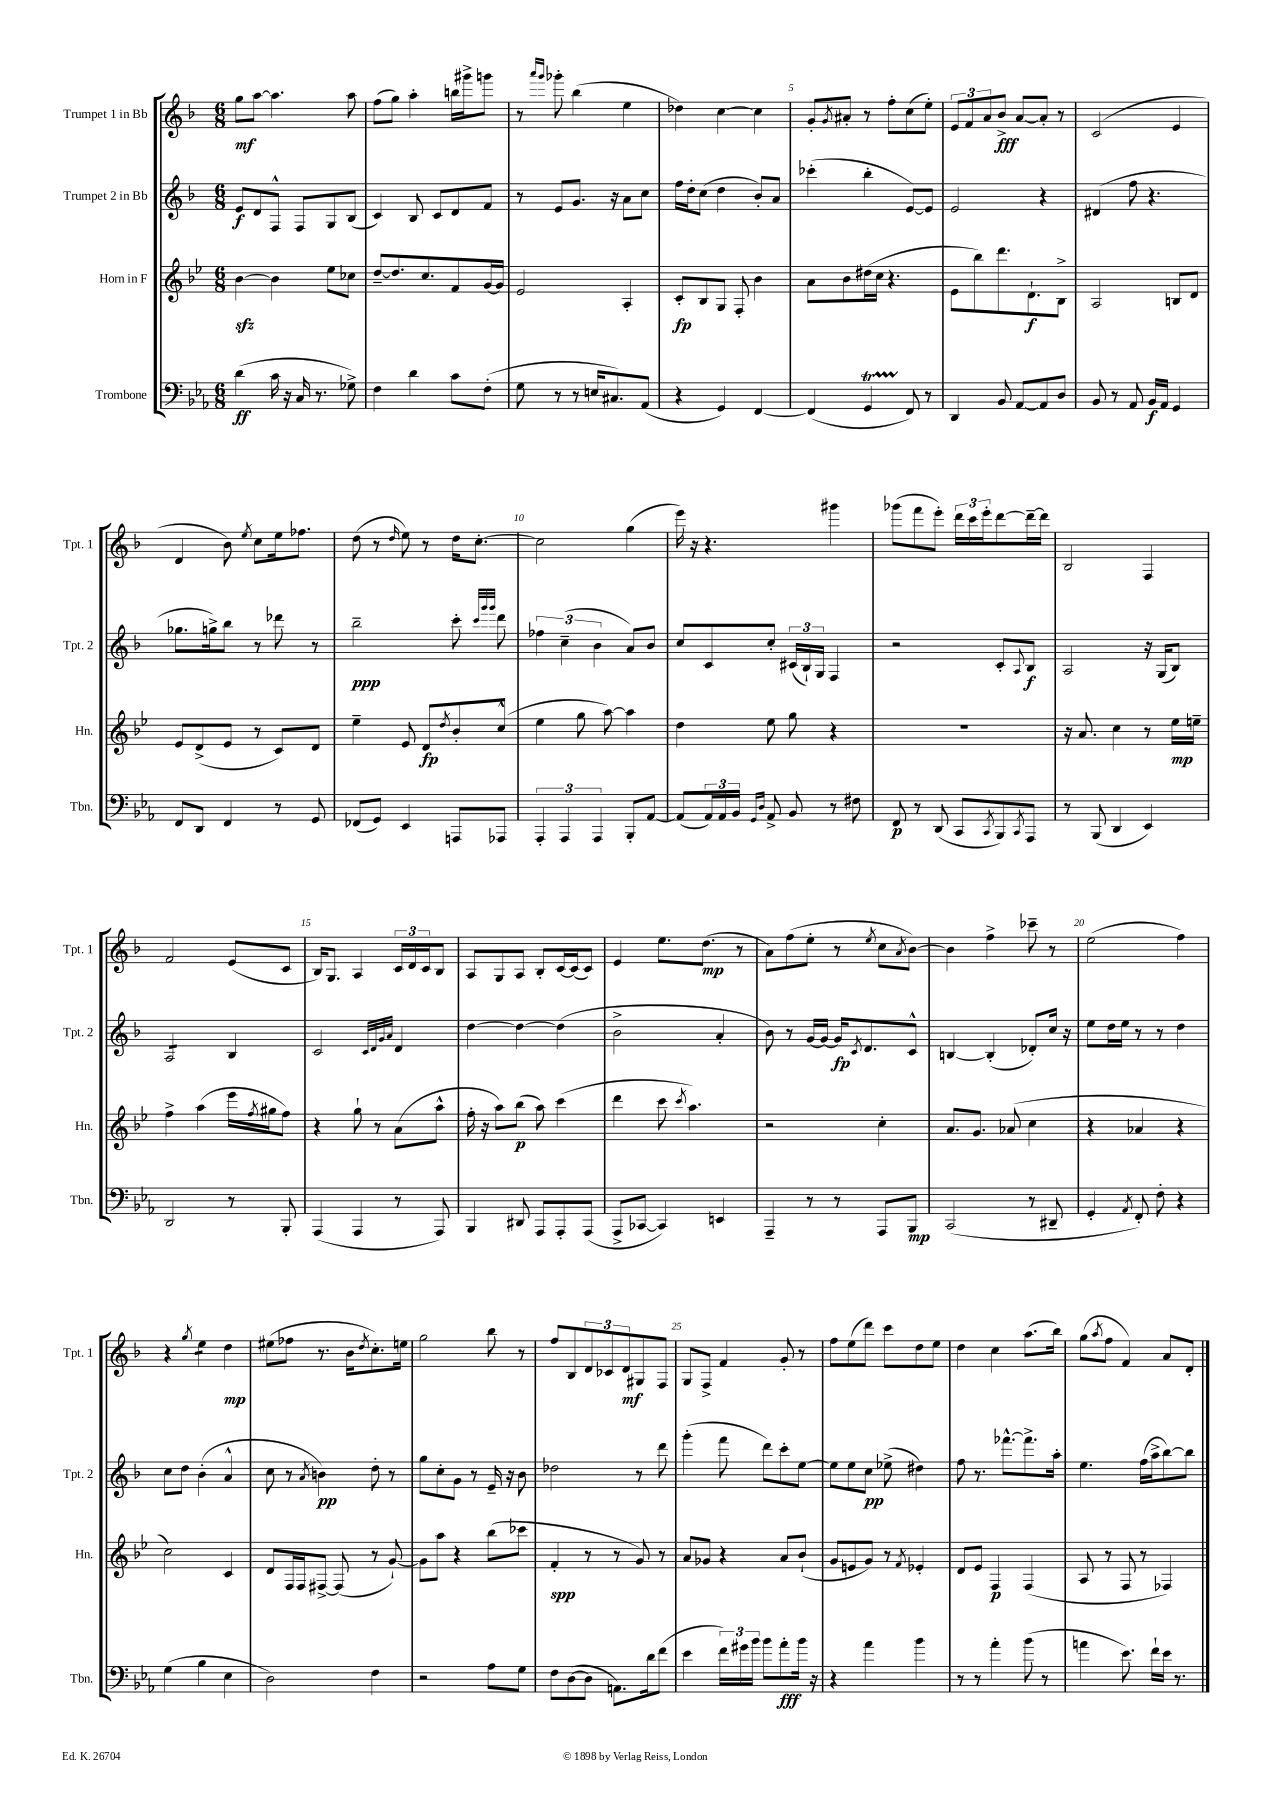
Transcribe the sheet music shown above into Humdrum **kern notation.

**kern	**dynam	**kern	**dynam	**kern	**dynam	**kern	**dynam
*part4	*part4	*part3	*part3	*part2	*part2	*part1	*part1
*staff4	*staff4	*staff3	*staff3	*staff2	*staff2	*staff1	*staff1
*I"Trombone	*	*I"Horn in F	*	*I"Trumpet 2 in Bb	*	*I"Trumpet 1 in Bb	*
*I'Tbn.	*	*I'Hn.	*	*I'Tpt. 2	*	*I'Tpt. 1	*
*clefF4	*	*clefG2	*	*clefG2	*	*clefG2	*
*k[b-e-a-]	*	*k[b-e-]	*	*k[b-]	*	*k[b-]	*
*M6/8	*	*M6/8	*	*M6/8	*	*M6/8	*
=1	=1	=1	=1	=1	=1	=1	=1
(4d\	ff	[4b-zz\	.	8e/L	f	8gg\L	mf
.	.	.	.	8d/	.	[8aa\J	.
16c\	.	4b-\]	.	8F^^/J	.	4.aa\]	.
16r	.	.	.	.	.	.	.
16C/	.	.	.	8F/L	.	.	.
8.r	.	.	.	.	.	.	.
.	.	8ee-\L	.	8G/	.	.	.
8G-X^\)	.	8cc-X\J	.	(8B-/J	.	8aa\	.
=2	=2	=2	=2	=2	=2	=2	=2
4F\	.	[8dd~/L	.	4c/)	.	(8ff\L	.
.	.	8.dd/]	.	.	.	8gg\J)	.
4d\	.	.	.	8B-/	.	4aa'\	.
.	.	8.cc/	.	.	.	.	.
.	.	.	.	8c/L	.	.	.
8c\L	.	8f/	.	8d/	.	16bbn\LL	.
.	.	.	.	.	.	16ggg#X^\J	.
(8F'\J	.	[16g/L	.	8f/J	.	8gggn\J	.
.	.	16g/JJ]	.	.	.	.	.
=3	=3	=3	=3	=3	=3	=3	=3
8G\	.	2e-/	.	8r	.	8r	.
.	.	.	.	.	.	16qqaaa/LL	.
.	.	.	.	.	.	16qqggg/JJ	.
8r	.	.	.	8e/L	.	8ggg-X'\	.
8r	.	.	.	8.g/J	.	(4bb-\	.
16En/KL	.	.	.	.	.	.	.
8.C#X/)	.	.	.	16r	.	.	.
.	.	4A'/	.	8a\L	.	4ee\	.
(8AA-/J	.	.	.	8cc\J	.	.	.
=4	=4	=4	=4	=4	=4	=4	=4
4r	.	8c'/L	fp	16ff\LL	.	4dd-X\)	.
.	.	.	.	16dd'\J	.	.	.
.	.	8B-/	.	(8cc\J	.	.	.
4GG/)	.	8G/J	.	4dd\	.	[4cc\	.
.	.	8F'/	.	.	.	.	.
[4FF/	.	4b-\	.	8b-'/L)	.	4cc\]	.
.	.	.	.	8a/J	.	.	.
=5	=5	=5	=5	=5	=5	=5	=5
(4FF/]	.	8a\L	.	(4ccc-X'\	.	8g'/L	.
.	.	.	.	.	.	8qg/	.
.	.	8b-\	.	.	.	8a#X'/J	.
4GGt/	.	(16dd#X\L	.	4bb-'\	.	8r	.
.	.	16cc\JJ	.	.	.	.	.
.	.	4.r	.	.	.	8ff'\L	.
8FF/)	.	.	.	[8e/L)	.	(8cc\	.
8r	.	.	.	8e/J]	.	8ee'\J)	.
=6	=6	=6	=6	=6	=6	=6	=6
4DD/	.	8e-\L	.	2e/	.	12e/L	.
.	.	.	.	.	.	12f/	.
.	.	8bb-\)	.	.	.	.	.
.	.	.	.	.	.	12a/	.
8BB-/	.	8.ddd\	.	.	.	8b-^/J	fff
[8AA-/L	.	.	.	.	.	[8a/L	.
.	.	8.d`\	f	.	.	.	.
8AA-/]	.	.	.	4r	.	8a'/J]	.
8D/J	.	8B-^\J	.	.	.	8r	.
=7	=7	=7	=7	=7	=7	=7	=7
8BB-/	.	2A/	.	(4d#X/	.	(2c/	.
8r	.	.	.	.	.	.	.
8AA-/	.	.	.	8ff\	.	.	.
16BB-/LL	f	.	.	4.r	.	.	.
16AA-/JJ	.	.	.	.	.	.	.
4GG/	.	8Bn/L	.	.	.	4e/	.
.	.	8d/J	.	.	.	.	.
!!LO:LB:g=z
=8	=8	=8	=8	=8	=8	=8	=8
8FF/L	.	8e-/L	.	8.gg-X\L	.	4d/	.
8DD/J	.	(8d^/	.	.	.	.	.
.	.	.	.	16ggn^\k)	.	.	.
4FF/	.	8e-/J	.	8bb-\J	.	8b-\)	.
.	.	.	.	.	.	8qee/	.
.	.	8r	.	8r	.	8cc\L	.
8r	.	8c/L)	.	8ddd-X\	.	16ee\k	.
.	.	.	.	.	.	8.ff-X\J	.
8GG/	.	8d/J	.	8r	.	.	.
=9	=9	=9	=9	=9	=9	=9	=9
(8FF-X/L	.	4ee-~\	.	2bb-~\	ppp	(8dd\	.
8GG/J)	.	.	.	.	.	8r	.
.	.	.	.	.	.	16qqdd/	.
4EE-/	.	8e-/	.	.	.	8ee\)	.
.	.	8d/L	fp	.	.	8r	.
.	.	8qdd/	.	.	.	.	.
8AAAn/L	.	8b-'/	.	8ccc'\	.	16dd\KL	.
.	.	.	.	.	.	[8.cc'\J	.
.	.	.	.	32qqccc/LLL	.	.	.
.	.	.	.	32qqggg/	.	.	.
.	.	.	.	32qqggg/JJJ	.	.	.
8AAA-X/J	.	(8cc^^/J	.	8ddd\	.	.	.
=10	=10	=10	=10	=10	=10	=10	=10
6AAA-'/	.	4ee-\	.	6ff-X\	.	2cc\]	.
6AAA-/	.	.	.	(6cc~\	.	.	.
.	.	8gg\	.	.	.	.	.
6AAA-/	.	.	.	6b-\	.	.	.
.	.	[8aa\)	.	.	.	.	.
8BBB-'/L	.	4aa\]	.	8a/L)	.	(4gg\	.
[8AA-/J	.	.	.	8b-/J	.	.	.
=11	=11	=11	=11	=11	=11	=11	=11
(8AA-/L]	.	4dd\	.	8cc/L	.	16eee\)	.
.	.	.	.	.	.	16r	.
24AA-/L)	.	.	.	8c/	.	4.r	.
24AA-/	.	.	.	.	.	.	.
24BB-/JJ	.	.	.	.	.	.	.
16qqGG/LL	.	.	.	.	.	.	.
16qqD/JJ	.	.	.	.	.	.	.
8AA-^/	.	8ee-\	.	8cc'/J	.	.	.
8BB-/	.	8gg\	.	(24c#X/LL	.	.	.
.	.	.	.	24B-`/)	.	.	.
.	.	.	.	24G/JJ	.	.	.
8r	.	4r	.	4F/	.	4ggg#X\	.
8F#X\	.	.	.	.	.	.	.
=12	=12	=12	=12	=12	=12	=12	=12
8FF/	p	2.r	.	2r	.	(8ggg-X\L	.
8r	.	.	.	.	.	8fff\	.
(8DD/	.	.	.	.	.	8eee'\J)	.
8CC/L	.	.	.	.	.	24ddd\LL	.
.	.	.	.	.	.	24ccc\	.
.	.	.	.	.	.	24eee'\J	.
8qCC/	.	.	.	.	.	.	.
8BBB-/)	.	.	.	8c'/L	.	[8ddd\	.
8qCC/	.	.	.	8qqA/	.	.	.
8AAA-/J	.	.	.	8B-/J	f	16ddd~\L_	.
.	.	.	.	.	.	16ddd\JJ]	.
=13	=13	=13	=13	=13	=13	=13	=13
8r	.	16r	.	2A/	.	2B-/	.
.	.	8.a/	.	.	.	.	.
(8BBB-/	.	.	.	.	.	.	.
4DD/	.	4cc\	.	.	.	.	.
4EE-/)	.	8r	.	16r	.	4F/	.
.	.	.	.	(16G/KL	.	.	.
.	.	16ee-\LL	mp	8B-/J)	.	.	.
.	.	16een~\JJ	.	.	.	.	.
!!LO:LB:g=z
=14	=14	=14	=14	=14	=14	=14	=14
*	*	*	*	*tremolo	*	*	*
2DD/	.	4ff^\	.	8A/L	.	2f/	.
.	.	.	.	8A/	.	.	.
.	.	(4aa\	.	8A/	.	.	.
.	.	.	.	8A/J	.	.	.
*	*	*	*	*Xtremolo	*	*	*
8r	.	16eee-\LL	.	4B-/	.	(8e/L	.
.	.	8qff/	.	.	.	.	.
.	.	16gg#X\J	.	.	.	.	.
8BBB-'/	.	8ff\J)	.	.	.	8c/J	.
=15	=15	=15	=15	=15	=15	=15	=15
(4AAA-/	.	4r	.	2c/	.	16B-/KL)	.
.	.	.	.	.	.	8.G/J	.
4AAA-/	.	8gg`\	.	.	.	4A/	.
.	.	8r	.	.	.	.	.
.	.	.	.	32qqc/LLL	.	.	.
.	.	.	.	32qqd/	.	.	.
.	.	.	.	32qqg/	.	.	.
.	.	.	.	32qqa/JJJ	.	.	.
8r	.	(8a\L	.	4d/	.	24c/LL	.
.	.	.	.	.	.	24d/	.
.	.	.	.	.	.	24c/J	.
8AAA-/)	.	8aa^^\J	.	.	.	8B-/J	.
=16	=16	=16	=16	=16	=16	=16	=16
4BBB-/	.	16ff'\	.	[4dd\	.	8A/L	.
.	.	16r	.	.	.	.	.
.	.	8aa\L)	.	.	.	8G/	.
8DD#X/	.	(8bb-\J	p	4dd\_	.	8A/J	.
8AAA-/L	.	8aa\)	.	.	.	8B-'/L	.
8AAA-'/	.	(4ccc\	.	(4dd\]	.	[16c/L	.
.	.	.	.	.	.	(16c/J]	.
(8AAA-/J	.	.	.	.	.	8c/J)	.
=17	=17	=17	=17	=17	=17	=17	=17
8AAA-^/L	.	4ddd\	.	2b-^\	.	4e/	.
[8CC-X/J	.	.	.	.	.	.	.
4CC-/])	.	8ccc\	.	.	.	8.ee\L	.
.	.	8qccc/	.	.	.	.	.
.	.	4.aa\)	.	.	.	.	.
.	.	.	.	.	.	(8.dd\J	mp
4EEn/	.	.	.	4a'/	.	.	.
.	.	.	.	.	.	8r	.
=18	=18	=18	=18	=18	=18	=18	=18
4AAA-~/	.	2r	.	8b-\)	.	8a\L)	.
.	.	.	.	8r	.	(8ff\	.
8r	.	.	.	[16g/LL	.	8ee'\J	.
.	.	.	.	16g/JJ_	.	.	.
8r	.	.	.	16g/KL]	fp	8r	.
.	.	.	.	8qc/	.	.	.
.	.	.	.	8.d/	.	.	.
.	.	.	.	.	.	8qee/	.
8AAA-/L	.	4cc'\	.	.	.	8cc\L	.
.	.	.	.	.	.	8qa/	.
8BBB-/J	mp	.	.	8c^^/J	.	[8b-\J)	.
=19	=19	=19	=19	=19	=19	=19	=19
(2CC/	.	8.a/L	.	[4Bn/	.	4b-\]	.
.	.	8.g/J	.	.	.	.	.
.	.	.	.	(4B'/]	.	4ff^\	.
.	.	(8a-X/	.	.	.	.	.
8r	.	4cc\	.	8d-X'/L)	.	8ccc-X~\	.
8DD#X~/	.	.	.	16cc/Jk	.	8r	.
.	.	.	.	16r	.	.	.
=20	=20	=20	=20	=20	=20	=20	=20
4GG'/	.	4r	.	8ee\L	.	(2ee\	.
.	.	.	.	16dd\L	.	.	.
.	.	.	.	16ee\JJ	.	.	.
8qAA-/	.	.	.	.	.	.	.
8FF'/)	.	4a-X/	.	8r	.	.	.
8F'\	.	.	.	8r	.	.	.
4r	.	4r	.	4dd\	.	4ff\)	.
!!LO:LB:g=z
=21	=21	=21	=21	=21	=21	=21	=21
(4G\	.	2cc\)	.	8cc\L	.	4r	.
.	.	.	.	8dd\J	.	.	.
.	.	.	.	.	.	8qgg/	.
*	*	*	*	*	*	*tremolo	*
4B-\	.	.	.	(4b-'\	.	8ee\L	.
.	.	.	.	.	.	8ee\J	.
*	*	*	*	*	*	*Xtremolo	*
4E-\	.	4c/	.	4a^^/	.	4dd\	mp
=22	=22	=22	=22	=22	=22	=22	=22
2D\)	.	8d/L	.	8cc\	.	(8ee#X\L	.
.	.	16F/L	.	8r	.	8ff-X\J	.
.	.	16F/J	.	.	.	.	.
.	.	.	.	8qa/	.	.	.
.	.	[8F#X^/J	.	4bn\)	pp	8.r	.
.	.	(8F#/]	.	.	.	.	.
.	.	.	.	.	.	16b-\KL	.
.	.	.	.	.	.	8qdd/	.
4F\	.	8r	.	8dd'\	.	8.cc'\)	.
.	.	[8g`/)	.	8r	.	.	.
.	.	.	.	.	.	16een\Jk	.
=23	=23	=23	=23	=23	=23	=23	=23
2r	.	8g\L]	.	8gg\L	.	2gg\	.
.	.	8aa\J	.	8cc'\	.	.	.
.	.	4r	.	8g\J	.	.	.
.	.	.	.	8r	.	.	.
8A-\L	.	(8bb-\L	.	16e~/	.	8bb-\	.
.	.	.	.	16r	.	.	.
8G\J	.	8ccc-X\J	.	8b-\	.	8r	.
=24	=24	=24	=24	=24	=24	=24	=24
8F\L	.	4f'/	spp	2dd-X\	.	8ff/L	.
([8D\	.	.	.	.	.	8B-/	.
8D\J]	.	8r	.	.	.	12d/	.
.	.	.	.	.	.	12c-X/	.
8.AAn\L)	.	8r	.	.	.	.	.
.	.	.	.	.	.	12d/	mf
.	.	8g/)	.	8r	.	8G#X/	.
16d\k	.	.	.	.	.	.	.
(8f\J	.	8r	.	8ddd\	.	8F/J	.
=25	=25	=25	=25	=25	=25	=25	=25
4e-\	.	8a/L	.	(4ggg'\	.	8G/L	.
.	.	8g-X/J	.	.	.	8F^/J	.
24f\LL)	.	4r	.	8fff\	.	4f/	.
24g#X\	.	.	.	.	.	.	.
24b-\JJ	.	.	.	.	.	.	.
8b-\L	.	.	.	8ddd\L)	.	.	.
8a-'\	fff	8a/L	.	8ccc'\	.	8g'/	.
16b-\Jk	.	(8b-`/J	.	[8ee\J	.	8r	.
16r	.	.	.	.	.	.	.
=26	=26	=26	=26	=26	=26	=26	=26
4r	.	8g/L	.	8ee\L]	.	8ff\L	.
.	.	8en/	.	8ee\	.	(8ee\	.
4a-\	.	8g/J)	.	8cc\J	pp	8ddd\J)	.
.	.	8r	.	(8ee-X^\	.	8ccc\L	.
.	.	8qf/	.	.	.	.	.
4b-\	.	4e-X'/	.	4dd#X\)	.	8dd\	.
.	.	.	.	.	.	8ee\J	.
=27	=27	=27	=27	=27	=27	=27	=27
8r	.	8d/L	.	8ff\	.	4dd\	.
8r	.	8e-/J	.	8.r	.	.	.
4a-'\	.	4F/	p	.	.	4cc\	.
.	.	.	.	[8.fff-X^^\L	.	.	.
(8b-\	.	(4F/	.	8.fff-^\]	.	(8.aa\L	.
8r	.	.	.	.	.	.	.
.	.	.	.	16aa'\Jk	.	16bb-\Jk)	.
=28	=28	=28	=28	=28	=28	=28	=28
4an\	.	8A/	.	4.ee\	.	(8gg\L	.
.	.	.	.	.	.	8qaa/	.
.	.	8r	.	.	.	8ff\J	.
8.e-\)	.	8F/	.	.	.	4f/)	.
.	.	8r	.	(16ff\LL	.	.	.
16f`\LL	.	.	.	16aa^\J	.	.	.
16e-\JJ	.	4F-X/)	.	[8bb-\)	.	8a/L	.
8.r	.	.	.	.	.	.	.
.	.	.	.	8bb-\J]	.	8d'/J	.
==	==	==	==	==	==	==	==
*-	*-	*-	*-	*-	*-	*-	*-
